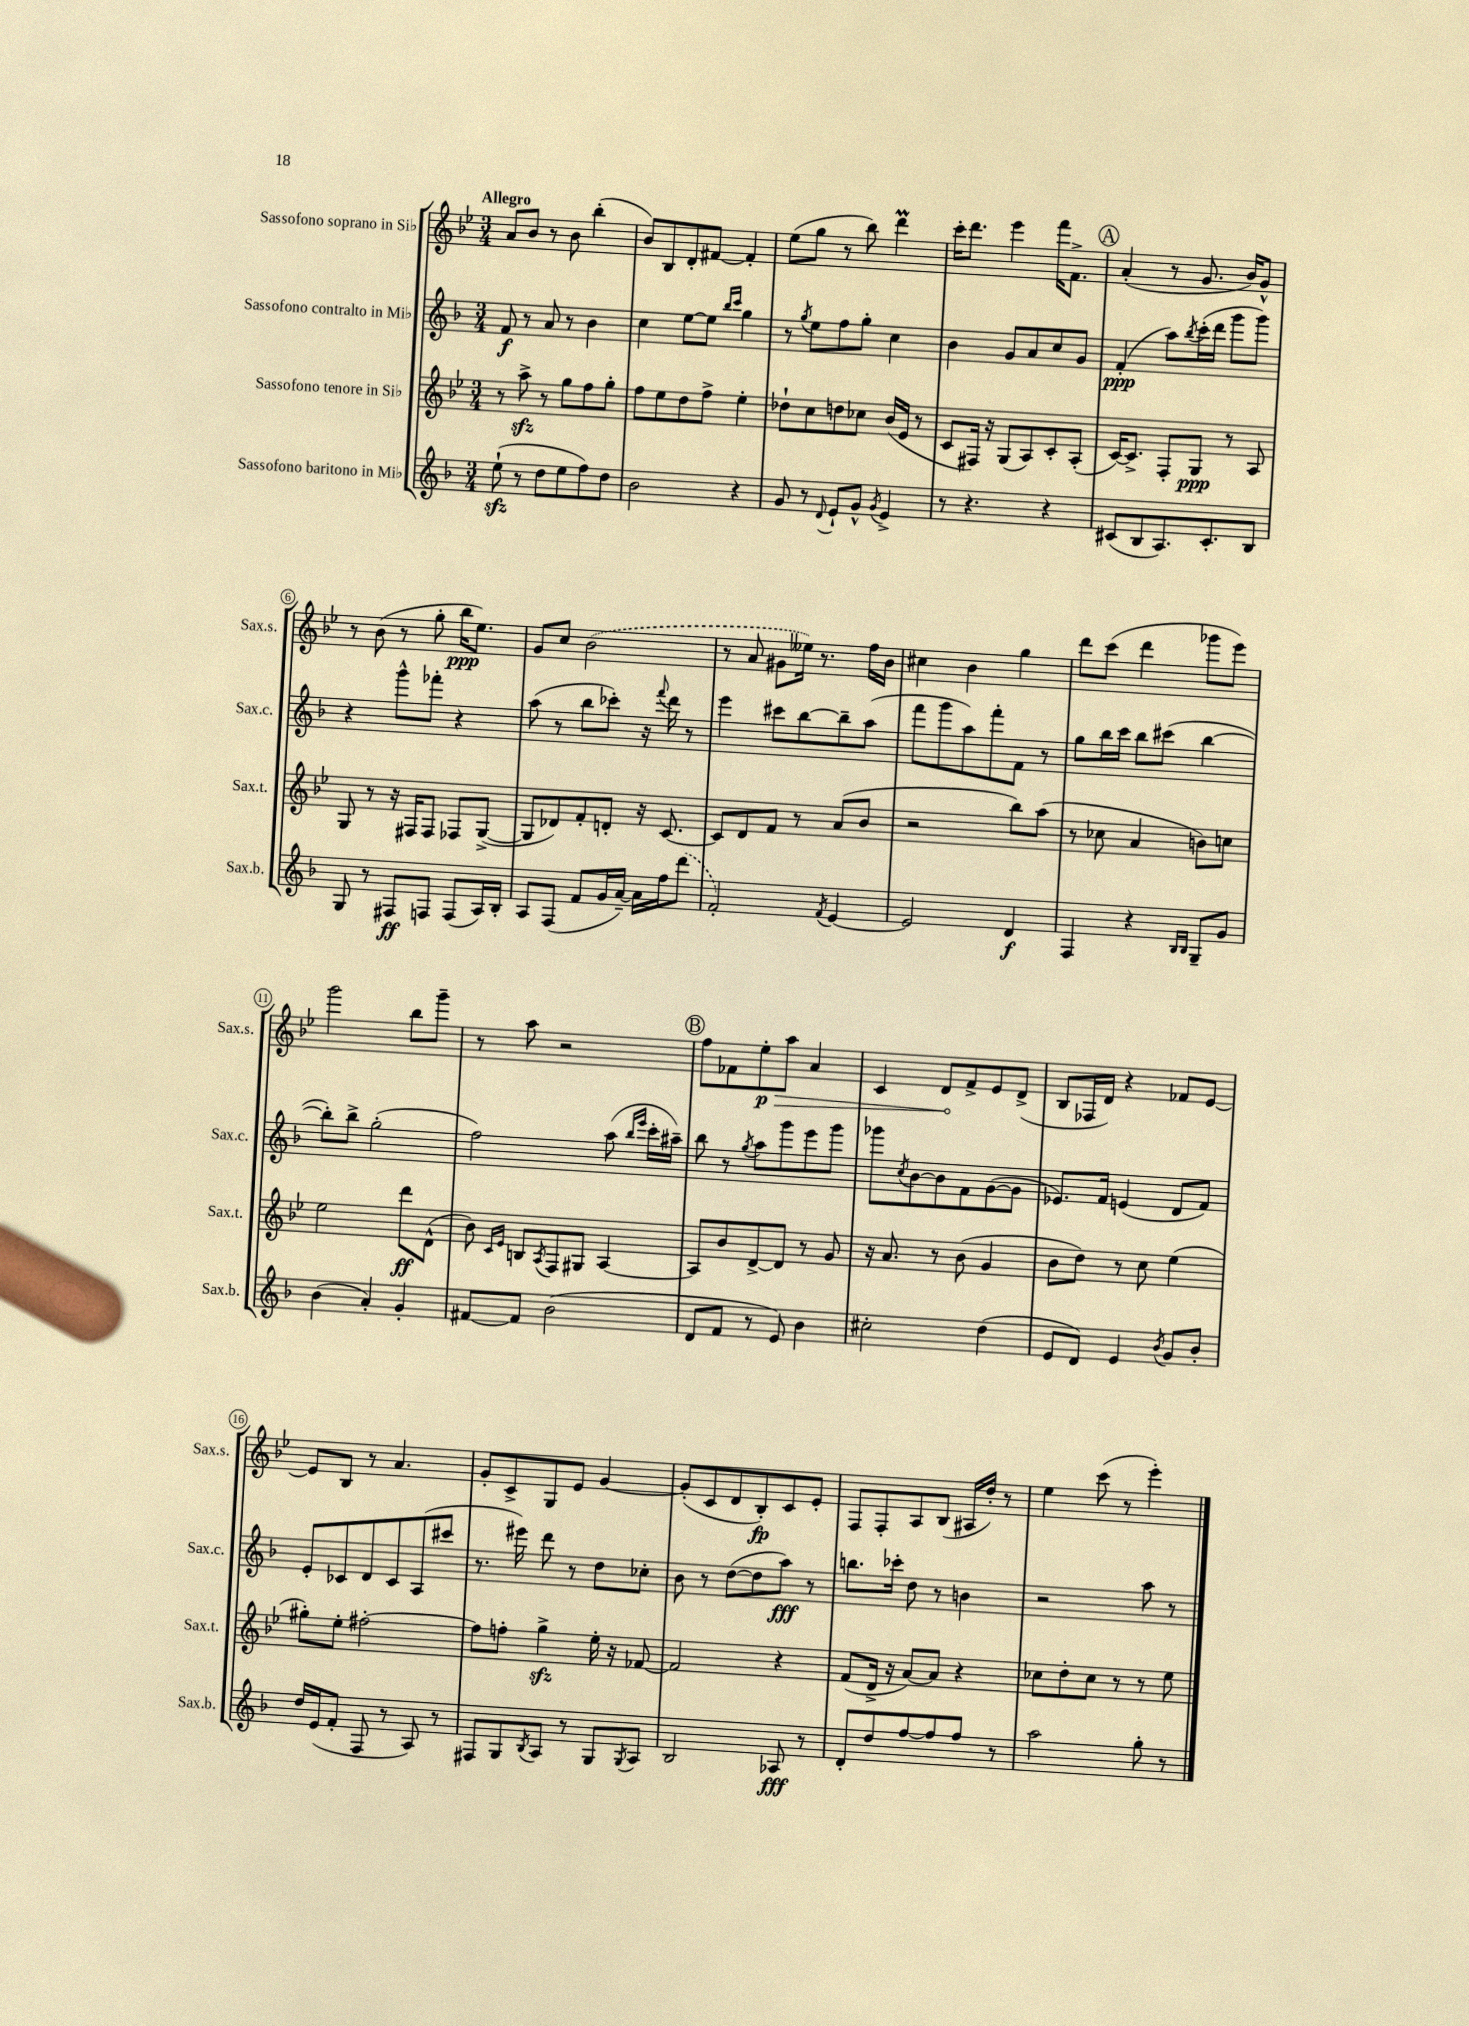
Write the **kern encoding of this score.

**kern	**dynam	**kern	**dynam	**kern	**dynam	**kern	**dynam
*part4	*part4	*part3	*part3	*part2	*part2	*part1	*part1
*staff4	*staff4	*staff3	*staff3	*staff2	*staff2	*staff1	*staff1
*I"Sassofono baritono in Mi♭	*	*I"Sassofono tenore in Si♭	*	*I"Sassofono contralto in Mi♭	*	*I"Sassofono soprano in Si♭	*
*I'Sax.b.	*	*I'Sax.t.	*	*I'Sax.c.	*	*I'Sax.s.	*
*clefG2	*	*clefG2	*	*clefG2	*	*clefG2	*
*k[b-]	*	*k[b-e-]	*	*k[b-]	*	*k[b-e-]	*
*M3/4	*	*M3/4	*	*M3/4	*	*M3/4	*
=1	=1	=1	=1	=1	=1	=1	=1
!	!	!	!	!	!	!LO:TX:a:B:t=Allegro	!
(8eezz`\	.	8r	.	8f/	f	8a/L	.
8r	.	8aazz^\	.	8r	.	8b-/J	.
8dd\L	.	8r	.	8a/	.	8r	.
8ee\	.	8gg\L	.	8r	.	8b-\	.
8ff\)	.	8ff\	.	4b-\	.	(4bb-'\	.
8dd\J	.	8gg'\J	.	.	.	.	.
=2	=2	=2	=2	=2	=2	=2	=2
2b-\	.	8ff\L	.	4cc\	.	8b-/L)	.
.	.	8ee-\	.	.	.	8B-/	.
.	.	8dd\	.	[8ee\L	.	8d'/	.
.	.	8ff^\J	.	8ee\J]	.	[8f#X/J	.
.	.	.	.	16qqbb-/LL	.	.	.
.	.	.	.	16qqccc/JJ	.	.	.
4r	.	4ee-'\	.	4gg\	.	4f#'/]	.
=3	=3	=3	=3	=3	=3	=3	=3
8g/	.	8dd-X`\L	.	8r	.	(8ee-\L	.
.	.	.	.	8qgg/	.	.	.
8r	.	8cc\	.	8ee\L	.	8gg\J	.
8qqd/	.	.	.	.	.	.	.
8e`/L	.	8ddn\	.	8ff\	.	8r	.
8g^^/J	.	8cc-X\J	.	8gg'\J	.	8bb-\)	.
8qg/	.	.	.	.	.	.	.
4e^/	.	(16b-/LL	.	4cc\	.	4dddm\	.
.	.	16e-/JJ	.	.	.	.	.
.	.	8r	.	.	.	.	.
=4	=4	=4	=4	=4	=4	=4	=4
8r	.	8c/L	.	4b-\	.	16ccc'\KL	.
.	.	.	.	.	.	8.ddd\J	.
4.r	.	16F#X/Jk)	.	.	.	.	.
.	.	16r	.	.	.	.	.
.	.	(8G/L	.	8g/L	.	4eee-\	.
.	.	8A/)	.	8a/	.	.	.
4r	.	8c'/	.	8cc/	.	16fff\KL	.
.	.	.	.	.	.	8.f^\J	.
.	.	(8A'/J	.	8g/J	.	.	.
!!LO:REH:place=s1:t=A
=5	=5	=5	=5	=5	=5	=5	=5
(8c#X/L	.	[16c/KL)	.	(4f'/	ppp	(4a'/	.
.	.	8.c^/J]	.	.	.	.	.
8B-/	.	.	.	.	.	.	.
8.A/)	.	8F'/L	.	8aa\L)	.	8r	.
.	.	.	.	8qbb-/	.	.	.
.	.	8G/J	ppp	(16ccc'\L	.	8.g/	.
8.c#'/	.	.	.	16ddd\JJ	.	.	.
.	.	8r	.	8ggg\L	.	.	.
.	.	.	.	.	.	16b-/KL)	.
8B-/J	.	8A/	.	8ggg\J)	.	8g^^/J	.
!!LO:LB:g=z
=6	=6	=6	=6	=6	=6	=6	=6
8G/	.	8G/	.	4r	.	8r	.
8r	.	8r	.	.	.	(8b-\	.
8F#X/L	ff	16r	.	8ggg^^\L	.	8r	.
.	.	16F#X/KL	.	.	.	.	.
8Fn/J	.	8F#/J	.	8fff-X'\J	.	8gg'\	.
(8F/L	.	8F-X/L	.	4r	.	16bb-\KL	ppp
.	.	.	.	.	.	8.ee-\J)	.
16A/L)	.	([8G^/J	.	.	.	.	.
16B-'/JJ	.	.	.	.	.	.	.
=7	=7	=7	=7	=7	=7	=7	=7
8A/L	.	8G/L]	.	(8aa\	.	8g/L	.
(8F/J	.	8d-X/)	.	8r	.	8cc/J	.
8f/L	.	8f'/	.	8bb-\L	.	(2b-\	.
16g/L	.	8dn'/J	.	8ccc-X'\J)	.	.	.
[16a~/JJ)	.	.	.	.	.	.	.
16a\LL]	.	16r	.	16r	.	.	.
.	.	.	.	8qqfff/	.	.	.
16ff\J	.	[8.c/	.	16ddd\	.	.	.
(8ddd\J	.	.	.	8r	.	.	.
=8	=8	=8	=8	=8	=8	=8	=8
2f'/)	.	8c/L]	.	4eee\	.	8r	.
.	.	8d/	.	.	.	8a/	.
.	.	8f/J	.	8ccc#X\L	.	8g#X\L	.
.	.	8r	.	[8bb-\	.	16ee--X\Jk)	.
.	.	.	.	.	.	8.r	.
8qf/	.	.	.	.	.	.	.
[4e/	.	(8a/L	.	8bb-~\]	.	.	.
.	.	8b-/J	.	(8aa\J	.	16ff\LL	.
.	.	.	.	.	.	16b-\JJ	.
=9	=9	=9	=9	=9	=9	=9	=9
2e/]	.	2r	.	8fff\L	.	4cc#X\	.
.	.	.	.	8ggg\	.	.	.
.	.	.	.	8aa\)	.	4b-\	.
.	.	.	.	8fff'\	.	.	.
4d/	f	8bb-\L)	.	8f\J	.	4gg\	.
.	.	(8aa\J	.	8r	.	.	.
=10	=10	=10	=10	=10	=10	=10	=10
4F/	.	8r	.	8gg\L	.	8ddd\L	.
.	.	8cc-X\	.	16bb-\L	.	(8ccc\J	.
.	.	.	.	16ccc\JJ	.	.	.
4r	.	4a/	.	8bb-\L	.	4ddd\	.
.	.	.	.	(8ccc#X\J	.	.	.
16qqB-/LL	.	.	.	.	.	.	.
16qqB-/JJ	.	.	.	.	.	.	.
8G~/L	.	8bn\L)	.	[4bb-\	.	8ggg-X\L	.
8g/J	.	8ccn\J	.	.	.	8eee-\J)	.
!!LO:LB:g=z
=11	=11	=11	=11	=11	=11	=11	=11
(4b-\	.	2ee-\	.	8bb-'\L])	.	2ggg\	.
.	.	.	.	8bb-^\J	.	.	.
4a'/)	.	.	.	(2gg'\	.	.	.
4g'/	.	8ddd\L	ff	.	.	8bb-\L	.
.	.	(8d^^\J	.	.	.	8ggg~\J	.
=12	=12	=12	=12	=12	=12	=12	=12
[8f#X/L	.	8b-\)	.	2ff\)	.	8r	.
.	.	16qqc/LL	.	.	.	.	.
.	.	16qqe-/JJ	.	.	.	.	.
8f#/J]	.	8Bn/L	.	.	.	8aa\	.
.	.	8qA/	.	.	.	.	.
(2b-\	.	8F/	.	.	.	2r	.
.	.	8G#X/J	.	.	.	.	.
.	.	[4A/	.	(8aa\	.	.	.
.	.	.	.	16qqbb-/LL	.	.	.
.	.	.	.	16qqeee/JJ	.	.	.
.	.	.	.	16ccc'\LL	.	.	.
.	.	.	.	16aa#X~\JJ)	.	.	.
!!LO:REH:place=s1:t=B
=13	=13	=13	=13	=13	=13	=13	=13
8d/L	.	8A/L]	.	8bb-\	.	8ff\L	.
8f/J	.	8b-/	.	8r	.	8f-X\	.
.	.	.	.	8qgg/	.	.	.
!	!	!	!	!	!	!	!LO:HP:b
8r	.	[8d^/	.	8aa\L	.	8ee-'\	> p
8e/)	.	8d/J]	.	8ggg\	.	8aa\J	.
4b-\	.	8r	.	8eee\	.	4a/	.
.	.	8g/	.	8ggg\J	.	.	.
=14	=14	=14	=14	=14	=14	=14	=14
2cc#X'\	.	16r	.	8ggg-X\L	.	4c/	.
.	.	8.a/	.	.	.	.	.
.	.	.	.	8qcc/	.	.	.
.	.	.	.	[8b-\	.	.	.
.	.	8r	.	8b-\]	.	8d/L	.
.	.	(8b-\	.	8f\	.	8f^/	]
(4dd\	.	4g/	.	([8g\	.	8e-/	.
.	.	.	.	8g\J]	.	(8d^/J	.
=15	=15	=15	=15	=15	=15	=15	=15
8e/L	.	8b-\L	.	8.e-X/L)	.	8B-/L	.
8d/J)	.	8dd\J)	.	.	.	16F-X/L	.
.	.	.	.	16f/Jk	.	16d/JJ)	.
4e/	.	8r	.	(4en/	.	4r	.
.	.	8cc\	.	.	.	.	.
8qb-/	.	.	.	.	.	.	.
8g/L	.	(4ee-\	.	8d/L	.	8f-X/L	.
8b-'/J	.	.	.	8f/J)	.	[8e-/J	.
!!LO:LB:g=z
=16	=16	=16	=16	=16	=16	=16	=16
16dd/LL	.	8gg#X'\L)	.	8e'/L	.	8e-/L]	.
(16e/J	.	.	.	.	.	.	.
8f'/J	.	8ee-'\J	.	8c-X/	.	8B-/J	.
8F/	.	[2ff#X'\	.	8d/	.	8r	.
8r	.	.	.	8c-/	.	4.a/	.
8A/)	.	.	.	(8A/	.	.	.
8r	.	.	.	8ccc#X/J	.	.	.
=17	=17	=17	=17	=17	=17	=17	=17
8F#X/L	.	8ff#\L]	.	8.r	.	8g'/L	.
8G/	.	8ffn'\J	.	.	.	8c^/	.
.	.	.	.	16eee#X\)	.	.	.
8qB-/	.	.	.	.	.	.	.
8A/J	.	4ggzz^\	.	8ddd\	.	8G/	.
8r	.	.	.	8r	.	8e-/J	.
8G/L	.	16ee-'\	.	8dd\L	.	[4g/	.
.	.	16r	.	.	.	.	.
8qG/	.	.	.	.	.	.	.
8A/J	.	[8f-X/	.	8cc-X'\J	.	.	.
=18	=18	=18	=18	=18	=18	=18	=18
2B-/	.	2f-/]	.	8b-\	.	(8g'/L]	.
.	.	.	.	8r	.	8c/	.
.	.	.	.	([8dd\L	.	8d/	.
.	.	.	.	8dd\]	.	8B-'/)	fp
8A-X/	fff	4r	.	8aa\J)	fff	8c/	.
8r	.	.	.	8r	.	8e-'/J	.
=19	=19	=19	=19	=19	=19	=19	=19
8d'/L	.	(8f/L	.	8.bbn\L	.	8F/L	.
8dd/	.	16d^/Jk	.	.	.	8F'/	.
.	.	16r	.	16ccc-X'\Jk	.	.	.
[8ff/	.	[8a/L)	.	8dd\	.	8A/	.
8ff/]	.	8a/J]	.	8r	.	(8B-/J	.
8ff/J	.	4r	.	4bn\	.	16A#X/LL	.
.	.	.	.	.	.	16dd'/JJ)	.
8r	.	.	.	.	.	8r	.
=20	=20	=20	=20	=20	=20	=20	=20
2aa\	.	8cc-X\L	.	2r	.	4ee-\	.
.	.	8dd'\	.	.	.	.	.
.	.	8cc-\J	.	.	.	(8ccc\	.
.	.	8r	.	.	.	8r	.
8gg'\	.	8r	.	8aa\	.	4eee-'\)	.
8r	.	8ee-\	.	8r	.	.	.
==	==	==	==	==	==	==	==
*-	*-	*-	*-	*-	*-	*-	*-
